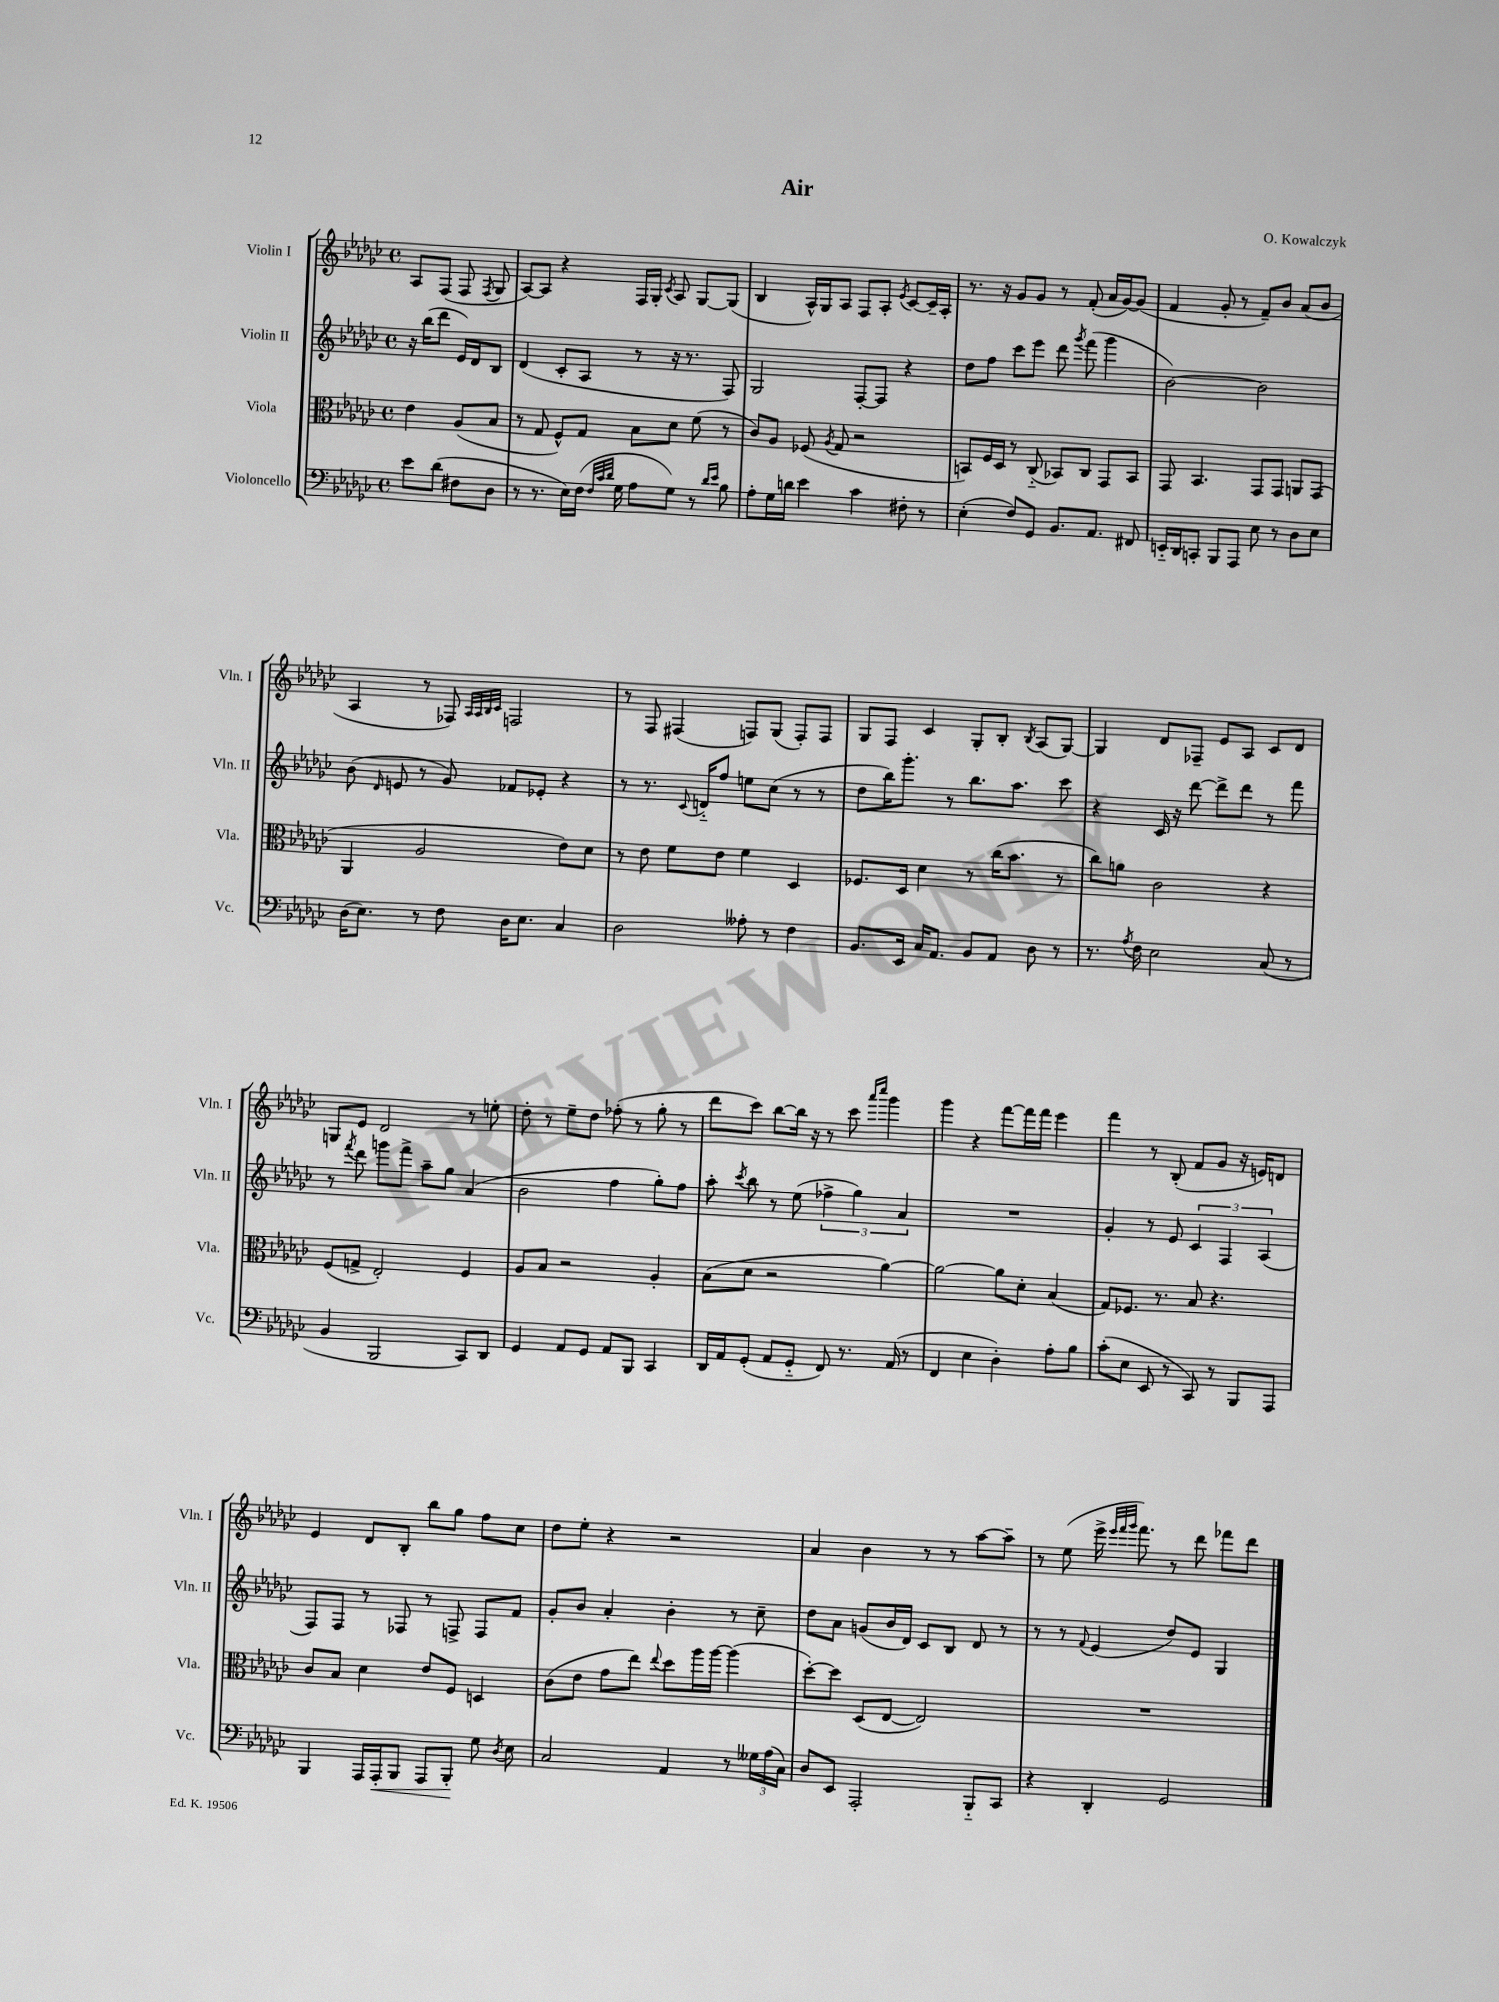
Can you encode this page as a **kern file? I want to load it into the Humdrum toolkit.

**kern	**kern	**kern	**kern
*staff4	*staff3	*staff2	*staff1
*clefF4	*clefC3	*clefG2	*clefG2
*k[b-e-a-d-g-c-]	*k[b-e-a-d-g-c-]	*k[b-e-a-d-g-c-]	*k[b-e-a-d-g-c-]
*M4/4	*M4/4	*M4/4	*M4/4
*met(c)	*met(c)	*met(c)	*met(c)
8e-\L	4e-\	16r	8A-/L
.	.	(16bb-\LK	.
(8d-\J	.	8ddd-\J	(8F/J
8F#\L	(8A-/L	16e-/LL)	8F/
.	.	16d-/J	.
.	.	.	8qF/
8D-\J	8B-/J	8B-/J	8G-/
=	=	=	=
8r	8r	(4d-/	[8A-/L)
8.r	8G-/	.	8A-/]J
.	8F^^/L)	8c-'/L	4r
16E-\LL)	.	.	.
(16F\JJ	8G-/J	8A-/J	.
32qqF/LLL	.	.	.
32qqc-/	.	.	.
32qqd-/JJJ	.	.	.
16G-\	.	.	.
8A-\L	8B-\L	8r	16F/LL
.	.	.	16G-'/JJ
.	.	.	8qc-/
8G-\J)	8d-\J	16r	8A-/
.	.	8.r	.
8r	(8f\	.	[8G-/L
16qqd-/LL	.	.	.
16qqe-/JJ	.	.	.
8B-\	8r	8F/)	(8G-/]J
=	=	=	=
8A-'\L	8c-/L)	2G-/	4B-/
16G-\L	8A-/J	.	.
16d\JJ	.	.	.
4e-\	(8F-/	.	16A-^^/LL)
.	.	.	16G-/J
.	8qA-/	.	.
.	8G-/	.	8A-/J
4c-\	2r	[8F'/L	8F/L
.	.	8F/]J	8A-'/J
.	.	.	8qe-/
8F#'\	.	4r	[8c-/L
8r	.	.	16c-~/]L
.	.	.	16A-'/JJ
=	=	=	=
(4E-'\	8BB/L)	8dd-\L	8.r
.	16F/L	8ff\J	.
.	16D-/JJ	.	16r
8F/L)	8r	8ccc-\L	8g-/L
8GG-/J	(8C-'~/	8eee-\J	8g-/J
8.BB-/L	8BB-/L)	8ddd-\	8r
.	.	8qggg-/	.
.	8C-/J	(8fff\	(8f'/
8.AA-/J	.	.	.
.	8GG-/L	4ggg-\	16a-/LL
.	.	.	[16g-/J)
8FF#/	8BB-/J	.	(8g-/]J
=	=	=	=
16EE'~/LL	8GG-/	[2b-\)	4f/
16DD-/J	.	.	.
8CC'/J	4.BB-/	.	.
8BBB-/L	.	.	8g-'/
8AAA-/J	.	.	8r
8E-\	8GG-/L	2b-\]	8f~/L)
8r	8GG-/J	.	8b-/J
8D-\L	8AA/L	.	(8a-/L
8E-\J	(8GG-/J	.	8b-/J
=	=	=	=
(16D-\LK	4AA-/	(8b-\	4A-/
8.E-\J)	.	.	.
.	.	16qqd-/	.
.	.	8e/	.
8r	2A-/	8r	8r
8F\	.	8g-/)	8F-/)
.	.	.	32qqA-/LLL
.	.	.	32qqA-/
.	.	.	32qqB-/
.	.	.	32qqc-/JJJ
16D-\LK	.	8f-/L	2F/
8.E-\J	.	.	.
.	.	8e-'/J	.
4C-/	8e-\L)	4r	.
.	8d-\J	.	.
=	=	=	=
2D-\	8r	8r	8r
.	8e-\	8.r	8F/
.	8f\L	.	(4F#/
.	.	8qqc-/	.
.	.	16d'~/LK	.
.	8e-\J	8ff/J	.
8A--'\	4f\	8ee\L	8F/L)
8r	.	(8cc-\J	(8G-/J
4F\	4D-/	8r	8F'/L)
.	.	8r	8F/J
=	=	=	=
8.BB-/L	8.F-/L	8dd-\L	8G-/L
.	.	16bb-\K)	8F/J
16EE-/Jk	16D-/Jk	8.ggg-'\J	.
16C-/LK	4d-\	.	4c-/
8.AA-/J	.	.	.
.	.	8r	.
8BB-/L	8r	8.bb-\L	8G-'/L
8AA-/J	(16cc-\LK	.	8B-'/J
.	8.b-\J	8.aa-\J	.
.	.	.	8qB-/
8D-\	.	.	(8A-/L
8r	8r	8ccc-\	[8G-/J)
=	=	=	=
8.r	8cc-\L)	4r	4G-/]
.	8a\J	.	.
8qA-/	.	.	.
16F\	.	.	.
2E-\	2c-\	16c-/	8d-/L
.	.	16r	.
.	.	[8ddd-\	8F-~/J
.	.	8ddd-^\]L	8e-/L
.	.	8ddd-\J	8A-/J
(8C-/	4r	8r	8c-/L
8r	.	8fff\	8d-/J
=	=	=	=
4BB-/	(8F/L	8r	8G/L
.	.	8qfff/	.
.	8G^/J	8ddd-\	8e-/J
2BBB-/	2E-'/)	8ggg\L	2d-/
.	.	8fff^\J	.
.	.	8aa-~\L	.
.	.	8gg-\J	.
8CC-/L)	4F/	(4a-/	8r
8DD-/J	.	.	8ee'\
=	=	=	=
4GG-/	8A-/L	2b-\	8dd-'\
.	8B-/J	.	8r
8AA-/L	2r	.	8ee-~\L
8GG-/J	.	.	8dd-\J
8AA-/L	.	4ff\	(8ff-'\
8BBB-/J	.	.	8r
4CC-/	4A-'/	8gg-'\L)	8gg-'\
.	.	8ff\J	8r
=	=	=	=
16DD-/LL	(8B-\L	8aa-'\	8ddd-\L
16AA-/J	.	.	.
.	.	8qccc-/	.
(8GG-'/J	8d-\J	8bb-\	8ccc-\J)
8AA-/L	2r	8r	[8bb-\L
8GG-'~/J	.	(8ee-\	16bb-\]Jk
.	.	.	16r
8FF/)	.	6ff-^\	8r
8.r	.	.	8ccc-\
.	.	6gg-\)	.
.	.	.	16qqaaa-/LL
.	.	.	16qqcccc-/JJ
.	[4a-\)	.	4ggg-\
(16AA-/	.	.	.
.	.	6a-/	.
8r	.	.	.
=	=	=	=
4FF/	2a-\_	1r	4ggg-\
4E-\	.	.	4r
4D-'\)	8a-\]L	.	[8fff\L
.	8d-'\J	.	16fff\]L
.	.	.	16fff\JJ
8A-'\L	(4B-/	.	4eee-\
8B-\J	.	.	.
=	=	=	=
(8c-'\L	8G-/L)	4g-'/	4fff\
8E-\J	8.F-/J	.	.
8EE-/	.	8r	8r
.	8.r	.	.
8r	.	8e-/	(8B-'/
8CC-/)	8B-/	6c-/	8f/L
8r	4.r	.	8g-/J
.	.	6F/	.
8BBB-/L	.	.	16r
.	.	.	16e/LK)
.	.	(6A-/	.
8AAA-/J	.	.	8d/J
=	=	=	=
4BBB-/	8c-/L	8F/L)	4e-/
.	8B-/J	8F/J	.
16AAA-/LL	4d-\	8r	8d-/L
16AAA-'/J	.	.	.
8BBB-/J	.	8F-/	8B-'/J
8AAA-/L	8e-/L	8r	8bb-\L
8BBB-'/J	8F/J	8F^/	8gg-\J
8G-\	4D/	8F/L	8ff\L
8qD-/	.	.	.
8E-\	.	8f/J	8cc-\J
=	=	=	=
2C-/	(8c-\L	8g-'/L	8dd-\L
.	8e-\J	8b-/J	8ee-'\J
.	8g-\L	4a-'/	4r
.	8ee-\J)	.	.
.	8qqee-/	.	.
4AA-/	8dd-\L	4b-'\	2r
.	16aa-\L	.	.
.	[16aa-\JJ	.	.
8r	(4aa-\]	8r	.
24G--\LL	.	8cc-~\	.
(24A-\	.	.	.
24C-\JJ)	.	.	.
=	=	=	=
8D-/L	[8dd-'\L)	8dd-\L	4a-/
8EE-/J	8dd-\]J	8a-\J	.
2AAA-'/	(8D-/L	(8g/L	4b-\
.	[8E-/J	16b-/L	.
.	.	16d-/JJ)	.
.	2E-/])	8c-/L	8r
.	.	8B-/J	8r
8BBB-'~/L	.	8d-/	[8aa-\L
8CC-/J	.	8r	8aa-~\]J
=	=	=	=
4r	1r	8r	8r
.	.	8r	(8ee-\
.	.	8qqf/	.
4DD-'/	.	(4e-/	16eee-^\
.	.	.	32qqeee-/LLL
.	.	.	32qqfff/
.	.	.	32qqggg-/JJJ
.	.	.	8.fff\)
2GG-/	.	8dd-/L)	8r
.	.	8e-/J	8ddd-\
.	.	4G-/	8fff-\L
.	.	.	8ddd-\J
==	==	==	==
*-	*-	*-	*-
